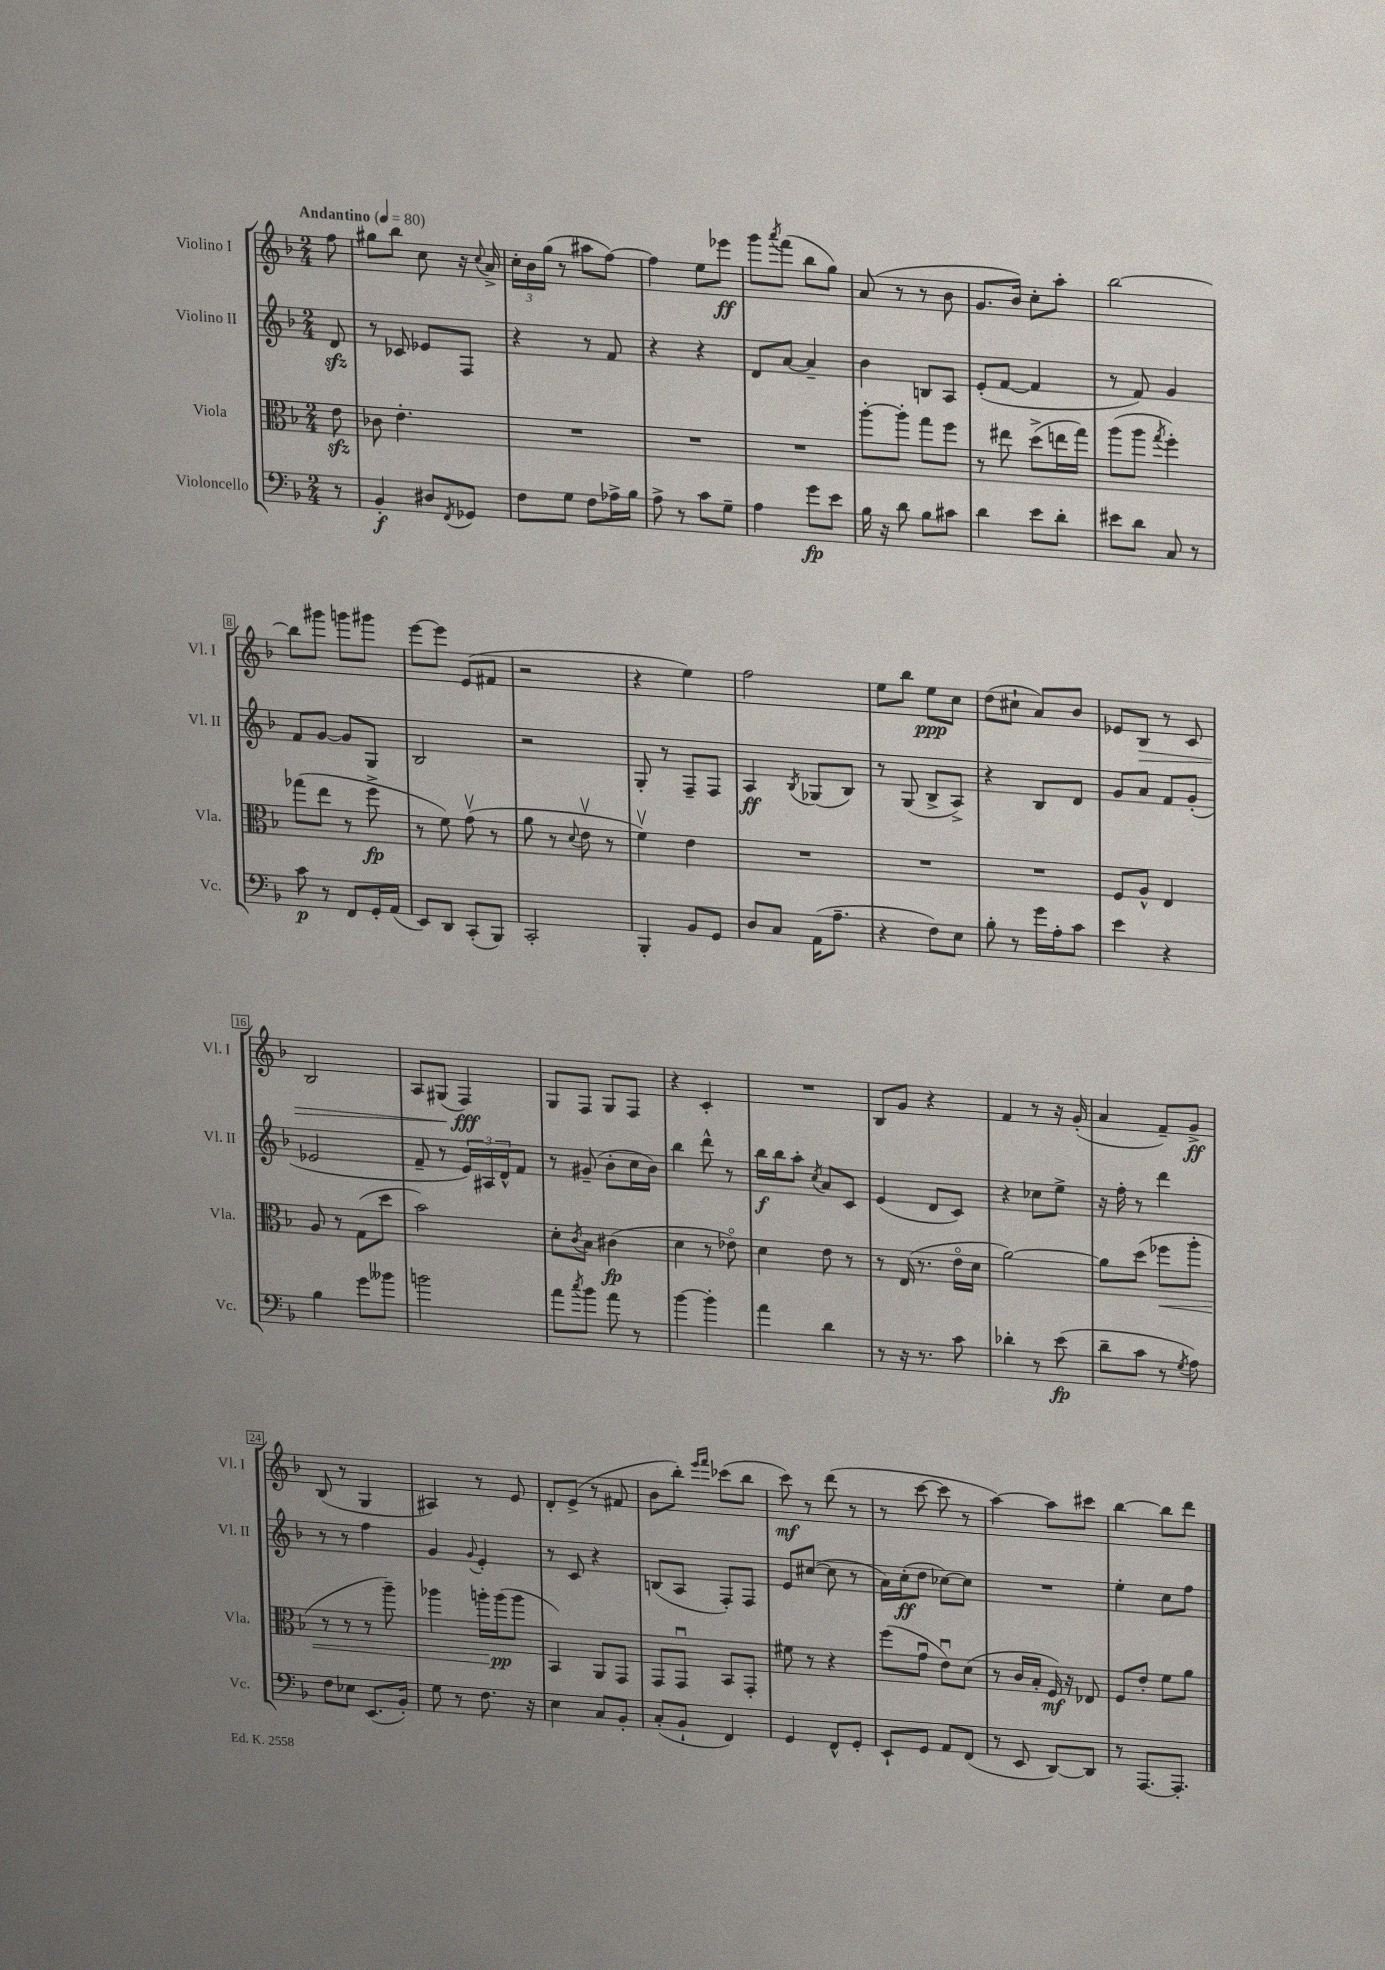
<<
\new StaffGroup <<
\new Staff = "s0" \with { instrumentName = "Violino I" shortInstrumentName = "Vl. I" } {
    \clef treble \key f \major \numericTimeSignature \time 2/4 \partial 8 \tempo "Andantino" 4 = 80
    f''8 |
    gis''8 bes''8 c''8 r16 \appoggiatura { c''8 } a'16-> |
    \tuplet 3/2 { c''16-. bes'16 g''16( } r8 ais''8 f''8~) |
    f''4 e''8 ees'''8\ff |
    g'''8 \acciaccatura { a'''8 } f'''8( bes''8 g''8) |
    a'8( r8 r8 bes'8 |
    g'8. bes'16) c''8-. a''8-. |
    bes''2~ |
    bes''8 gis'''8 g'''8 gis'''8 |
    e'''8~ e'''8 e'8( fis'8 |
    r2 |
    r4 e''4) |
    f''2 |
    e''8 bes''8 e''8\ppp c''8 |
    d''8( cis''8-! a'8) bes'8 |
    ees'8 bes8\> r8 c'8 |
    bes2 |
    a8 gis8( f4\fff\!) |
    g8 f8 g8 f8 |
    r4 c'4-. |
    R2 |
    bes8 g'8 r4 |
    f'4 r8 r16 g'16-.( |
    a'4 f'8--) g'8->\ff |
    bes8( r8 g4 |
    ais4) r8 e'8 |
    d'8-. e'8->( r8 fis'8 |
    bes'8 bes''8-.) \grace { e'''16 f'''16 } ces'''8( bes''8 |
    c'''8\mf) r8 d'''8( r8 |
    r8 c'''8~ c'''8 r8 |
    a''4~) a''8 cis'''8 |
    bes''4~ bes''8 d'''8 \bar "|." |
}
\new Staff = "s1" \with { instrumentName = "Violino II" shortInstrumentName = "Vl. II" } {
    \clef treble \key f \major \numericTimeSignature \time 2/4 \partial 8
    d'8\sfz |
    r8 ces'8 ees'8 f8 |
    r4 r8 f'8 |
    r4 r4 |
    d'8 a'8~ a'4-- |
    bes'4 b8 a8 |
    e'8-.( f'8~ f'4 |
    r8 f'8) g'4 |
    f'8 g'8~ g'8 g8 |
    bes2 |
    r2 |
    g8-. r8 f8-- f8 |
    a4\ff \acciaccatura { bes8 } ges8( bes8) |
    r8 g8( bes8-> a8->) |
    r4 bes8 d'8 |
    g'8 a'8 f'8 g'8-.( |
    ees'2 |
    f'8-- r8 \tuplet 3/2 { e'16) ais16 d'16-^ } f'8 |
    r8 gis'8--( bes'8-. c''16 bes'16) |
    bes''4 d'''8-^ r8 |
    bes''16\f bes''16 a''8-. \acciaccatura { c''8 } a'8 c'8 |
    e'4( d'8 c'8) |
    r4 ces''8 e''8-> |
    r16 f''16-. r8 d'''4 |
    r8 r8 f''4 |
    g'4 \appoggiatura { g'8 } e'4-. |
    r8 c'8 r4 |
    b8( a8 f8-.) f8 |
    e'8 cis''8~( cis''8 r8 |
    a'16) c''16-.\ff( d''8 ces''8~) ces''8 |
    R2 |
    e''4-. c''8 f''8 \bar "|." |
}
\new Staff = "s2" \with { instrumentName = "Viola" shortInstrumentName = "Vla." } {
    \clef alto \key f \major \numericTimeSignature \time 2/4 \partial 8
    e'8\sfz |
    ces'8 e'4.-. |
    R2 |
    R2 |
    R2 |
    a''8~-. a''8-. g''8 f''8 |
    r8 eis''8 d''8->( e''16 g''16) |
    a''8( a''8 \acciaccatura { g''8 } f''4-.) |
    ges''8( e''8 r8 f''8->\fp |
    r8 f'8) g'8\upbow( r8 |
    a'8 r8 \appoggiatura { d'8 } e'8\upbow r8 |
    f'4\upbow) e'4 |
    R2 |
    R2 |
    R2 |
    f8 a8-^ e4 |
    a8 r8 g8( d''8 |
    bes'2) |
    d'8-. \acciaccatura { c'8 } bes8 cis'4\fp( |
    d'4 r8 ees'8\flageolet) |
    d'4 e'8 r8 |
    r8 e16( r8. e'16\flageolet d'16 |
    a'2~) |
    a'8 d''8( fes''8\< a''8-. |
    r8 r8 r8 a''8--) |
    aes''4 a''16-.\! a''16\pp( a''8 |
    bes,4) a,8 g,8 |
    g,8 g,8\downbow bes,8 g,8-. |
    fis'8 r8 r4 |
    f''8( g'8\downbow e'8\downbow) d'8( |
    r8 c'16 bes16-. f16\mf) r16 ees8 |
    f8 e'8-. f'8 a'8 \bar "|." |
}
\new Staff = "s3" \with { instrumentName = "Violoncello" shortInstrumentName = "Vc." } {
    \clef bass \key f \major \numericTimeSignature \time 2/4 \partial 8
    r8 |
    bes,4-.\f dis8 \acciaccatura { f,8 } ges,8 |
    f8 g8 f8 aes16-> bes16 |
    a8-> r8 c'8 g8-- |
    a4 g'8\fp e'8 |
    bes16 r16 d'8 bes8 cis'8 |
    d'4 e'8 d'8-. |
    eis'8 d'8 c8 r8 |
    c'8\p r8 f,8 g,16-. a,16( |
    e,8) d,8 c,8-.( bes,,8) |
    c,2-. |
    bes,,4-. bes,8 g,8 |
    d8 c8 a,16( a8.-- |
    r4 f8) e8 |
    bes8-. r8 g'16 a16-. c'8 |
    e'4 r4 |
    bes4 g'8 beses'8 |
    b'2 |
    a'8 \acciaccatura { c''8 } bes'8 a'8 r8 |
    bes'4~ bes'4-. |
    a'4 d'4 |
    r8 r16 r8. c'8 |
    des'4-. r8 e'8\fp( |
    d'8-- c'8 r8 \acciaccatura { g8 } a8) |
    f8 ees8 e,8.( bes,16-.) |
    g8 r8 f8. r16 |
    e4 c8 bes,8-. |
    c8-.( bes,8-! f,4) |
    g,4 f,8-^ g,8-. |
    e,8-! g,8 a,8 f,8( |
    r8 e,8 d,8~) d,8 |
    r8 a,,8.~ a,,8.-. \bar "|." |
}
>>
>>
\layout { \context { \Score \override BarNumber.stencil = #(make-stencil-boxer 0.1 0.3 ly:text-interface::print) } }
